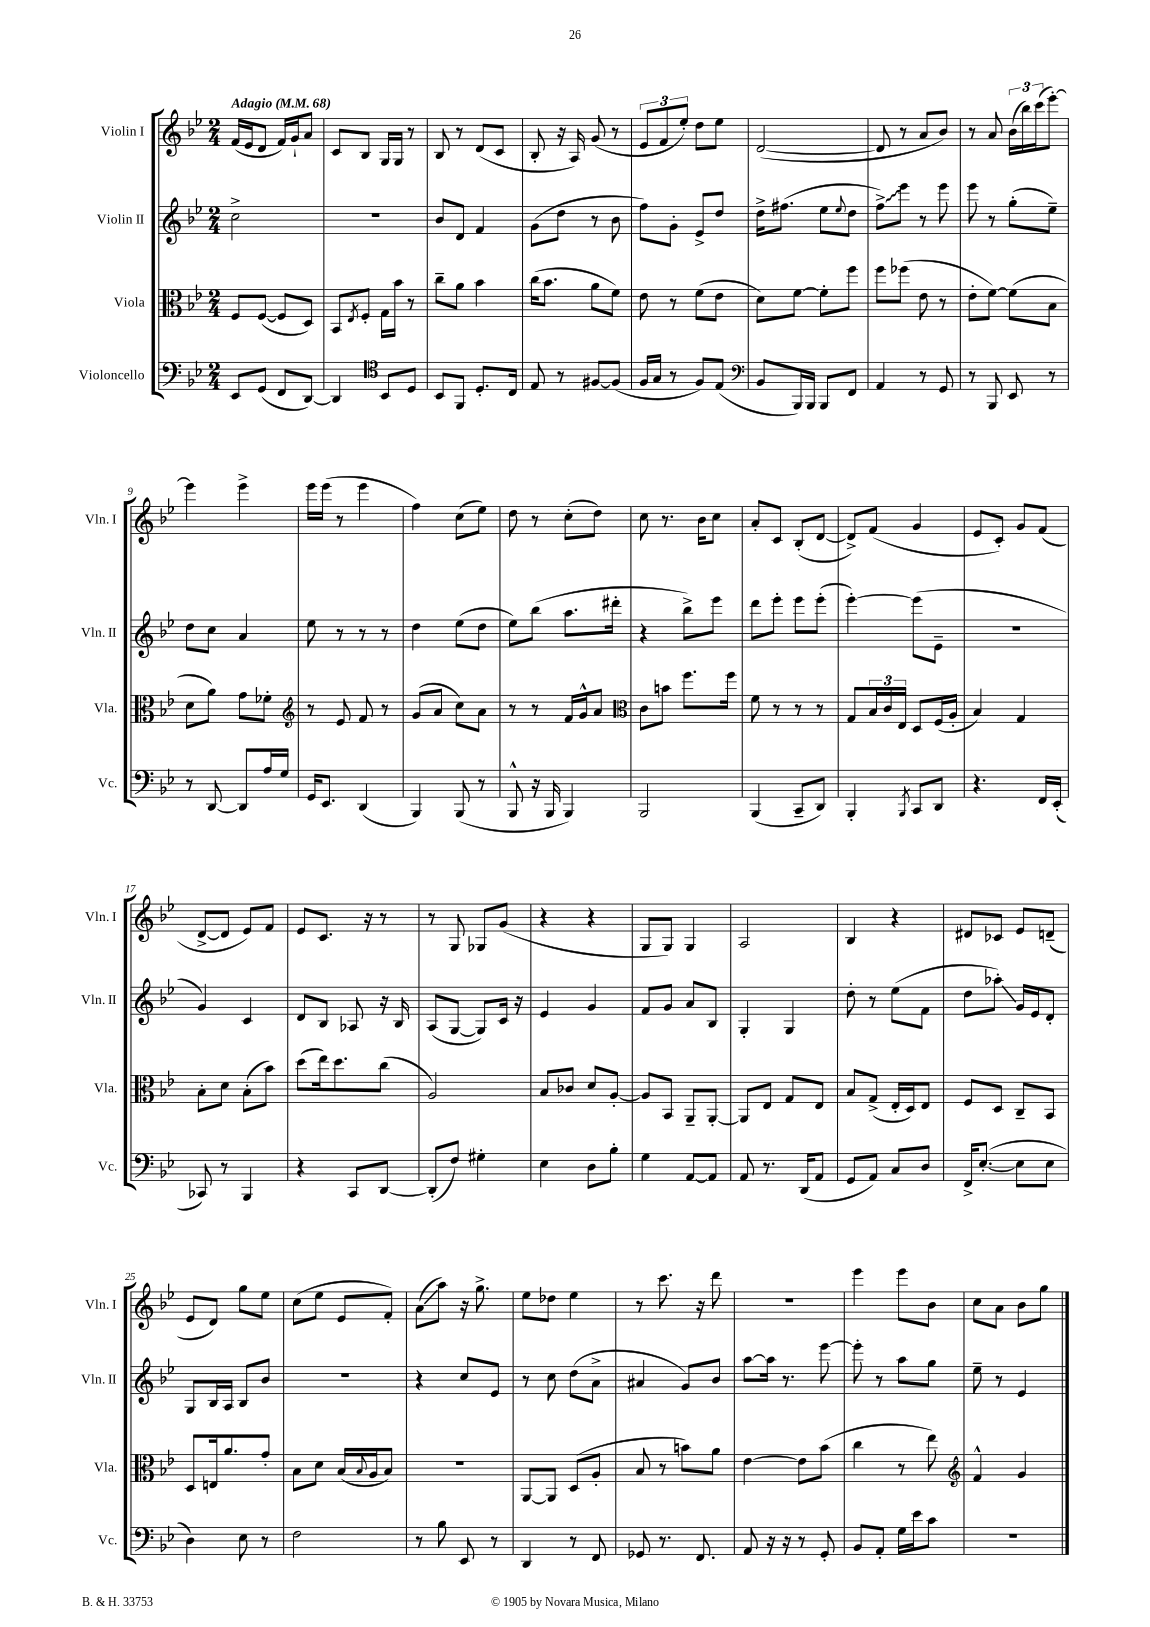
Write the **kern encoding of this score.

**kern	**kern	**kern	**kern
*staff4	*staff3	*staff2	*staff1
*clefF4	*clefC3	*clefG2	*clefG2
*k[b-e-]	*k[b-e-]	*k[b-e-]	*k[b-e-]
*M2/4	*M2/4	*M2/4	*M2/4
*MM68	*MM68	*MM68	*MM68
8EE-/L	8F/L	2cc^\	(16f/LL
.	.	.	16e-/J
(8GG/J	([8F/J	.	8d/J
8FF/L	8F/]L	.	16f/LL)
.	.	.	16g`/J
[8DD/J)	8D/J)	.	8a/J
=	=	=	=
4DD/]	8BB-/L	2r	8c/L
.	8qE-/	.	.
.	8F'/J	.	8B-/J
*clefC4	*	*	*
8BB-/L	16G\LL	.	16G/LL
.	16b-\JJ	.	16G/JJ
8D/J	8r	.	8r
=	=	=	=
8BB-/L	8cc~\L	8b-/L	8B-/
8FF/J	8a\J	8d/J	8r
8.D'/L	4b-\	4f/	(8d/L
.	.	.	8c/J
16C/Jk	.	.	.
=	=	=	=
8E-/	(16cc\LK	(8g\L	8B-'/
.	8.b-\J	.	.
8r	.	8dd\J	16r
.	.	.	16A/)
[8F#/L	8a\L	8r	(8g/
(8F#/]J	8f\J)	8b-\	8r
=	=	=	=
16F/LL	8e-\	8ff\L)	12e-/L
16G/JJ	.	.	.
.	.	.	12f/
8r	8r	8g'\J	.
.	.	.	12ee-'/J)
8F/L)	(8f\L	8e-^/L	8dd\L
(8E-/J	8e-\J	8dd/J	8ee-\J
=	=	=	=
*clefF4	*	*	*
8BB-/L	8d\L)	16dd^\LK	([2d/
.	.	(8.ff#\J	.
16BBB-/L)	[8f\J	.	.
16BBB-/JJ	.	.	.
8BBB-/L	8f'\]L	8ee-\L	.
.	.	8qqee-/	.
8FF/J	8ff\J	8dd\J	.
=	=	=	=
4AA/	8ff\L	8ff^\L)	8d/]
.	(8ff-\J	8eee-\J	8r
8r	8e-\	8r	8a/L
8GG/	8r	8eee-\	8b-/J)
=	=	=	=
8r	8e-'\L	8eee-\	8r
8BBB-/	[8f\J)	8r	8a/
8EE-/	(8f\]L	(8gg'\L	(24b-\LL
.	.	.	24bb-\)
.	.	.	(24ccc\J
8r	8B-\J	8ee-~\J)	[8eee-'\J)
=	=	=	=
8r	8d\L	8dd\L	4eee-\]
[8DD/	8a\J)	8cc\J	.
8DD/]L	8g\L	4a/	4eee-^\
16A/L	8f-'\J	.	.
16G/JJ	.	.	.
=	=	=	=
*	*clefG2	*	*
16GG/LK	8r	8ee-\	16eee-\LL
8.EE-/J	.	.	(16eee-\JJ
.	8e-/	8r	8r
(4DD/	8f/	8r	4eee-\
.	8r	8r	.
=	=	=	=
4BBB-/)	(8g/L	4dd\	4ff\)
.	8a/J	.	.
(8BBB-/	8cc\L)	(8ee-\L	(8cc\L
8r	8a\J	8dd\J	8ee-\J)
=	=	=	=
8BBB-^^/	8r	8ee-\L)	8dd\
16r	8r	(8bb-\J	8r
16BBB-/	.	.	.
4BBB-/)	16f/LL	8.aa\L	(8cc'\L
.	16g^^/J	.	.
.	8a/J	.	8dd\J)
.	.	16ddd#'\Jk	.
=	=	=	=
*	*clefC3	*	*
2BBB-/	8c\L	4r	8cc\
.	8b\J	.	8.r
.	8.ff\L	8bb-^\L)	.
.	.	.	16b-\LK
.	.	8eee-\J	8cc\J
.	16ff\Jk	.	.
=	=	=	=
(4BBB-/	8f\	8ddd\L	8a'/L
.	8r	8eee-'\J	8c/J
8CC~/L	8r	8eee-\L	(8B-'/L
8DD/J)	8r	(8eee-'\J	[8d/J
=	=	=	=
4BBB-'/	8G/L	[4eee-'\)	8d^/]L)
.	24B-/L	.	(8f/J
.	24c/	.	.
.	24E-/JJ	.	.
8qBBB-/	.	.	.
8CC/L	8D/L	(8eee-\]L	4g/
8DD/J	(16F/L	8e-~\J	.
.	16A'/JJ	.	.
=	=	=	=
4.r	4B-/)	2r	8e-/L
.	.	.	8c'/J)
.	4G/	.	8g/L
16FF/LL	.	.	(8f/J
(16EE-'/JJ	.	.	.
=	=	=	=
8CC-/)	8B-'\L	4g/)	[8d^/L
8r	8d\J	.	8d/]J
4BBB-/	(8B-'\L	4c/	8e-/L)
.	8b-\J)	.	8f/J
=	=	=	=
4r	(8dd\L	8d/L	8e-/L
.	16ee-\k)	8B-/J	8.c/J
.	8.dd\	.	.
8CC/L	.	8A-/	.
.	.	.	16r
[8DD/J	(8cc\J	16r	8r
.	.	16B-/	.
=	=	=	=
(8DD'/]L	2A/)	(8A/L	8r
8F/J)	.	[8G/J	8G/
4G#'\	.	8G/]L)	8G-/L
.	.	16c/Jk	(8g/J
.	.	16r	.
=	=	=	=
4E-\	8B-/L	4e-/	4r
.	8c-/J	.	.
8D\L	8d/L	4g/	4r
8B-'\J	[8A'/J	.	.
=	=	=	=
4G\	8A/]L	8f/L	8G/L
.	8BB-/J	8g/J	8G/J)
[8AA/L	8AA~/L	8a/L	4G/
8AA/]J	[8AA'/J	8B-/J	.
=	=	=	=
8AA/	8AA/]L	4G'/	2A/
8.r	8E-/J	.	.
.	8G/L	4G/	.
(16DD/LK	.	.	.
8AA/J	8E-/J	.	.
=	=	=	=
8GG/L	8B-/L	8dd'\	4B-/
8AA/J)	(8G^/J	8r	.
8C/L	16E-'/LL	(8ee-\L	4r
.	16D/J)	.	.
8D/J	8E-/J	8f\J	.
=	=	=	=
16FF^/LK	8F/L	8dd\L	8d#/L
([8.E-'/J	.	.	.
.	8D/J	8aa-'\J)	8c-/J
8E-\]L	8C~/L	16g/LL	8e-/L
.	.	16e-/J	.
8E-\J	8BB-/J	8d'/J	(8d~/J
=	=	=	=
4D\)	8D/L	8G/L	8e-/L
.	16E/k	16B-/L	8d/J)
.	8.a/	16A/JJ	.
8E-\	.	8B-/L	8gg\L
8r	8g'/J	8b-/J	8ee-\J
=	=	=	=
2F\	8B-\L	2r	(8cc\L
.	8d\J	.	8ee-\J
.	(16B-/LL	.	8e-/L
.	8qqB-/	.	.
.	16A/J	.	.
.	8B-/J)	.	8f'/J)
=	=	=	=
8r	2r	4r	(8a\L
8B-\	.	.	8aa\J)
8EE-/	.	8cc/L	16r
.	.	.	8.gg^\
8r	.	8e-/J	.
=	=	=	=
4DD/	[8AA/L	8r	8ee-\L
.	8AA/]J	8cc\	8dd-\J
8r	(8D/L	(8dd\L	4ee-\
8FF/	8A'/J	8a^\J	.
=	=	=	=
8GG-/	8B-/	4a#/	8r
8.r	8r	.	8.ccc\
.	8b\L)	8g/L)	.
8.FF/	.	.	16r
.	8a\J	8b-/J	8ddd\
=	=	=	=
8AA/	[4e-\	[8aa\L	2r
16r	.	16aa\]Jk	.
16r	.	8.r	.
8r	8e-\]L	.	.
8GG'/	(8b-\J	[8eee-\	.
=	=	=	=
8BB-/L	4cc\	8eee-'\]	4eee-\
8AA'/J	.	8r	.
16G\LL	8r	8aa\L	8eee-\L
16e-\J	.	.	.
8c\J	8ee-\)	8gg\J	8b-\J
=	=	=	=
*	*clefG2	*	*
2r	4f^^/	8ee-~\	8cc\L
.	.	8r	8a\J
.	4g/	4e-/	8b-\L
.	.	.	8gg\J
==	==	==	==
*-	*-	*-	*-
